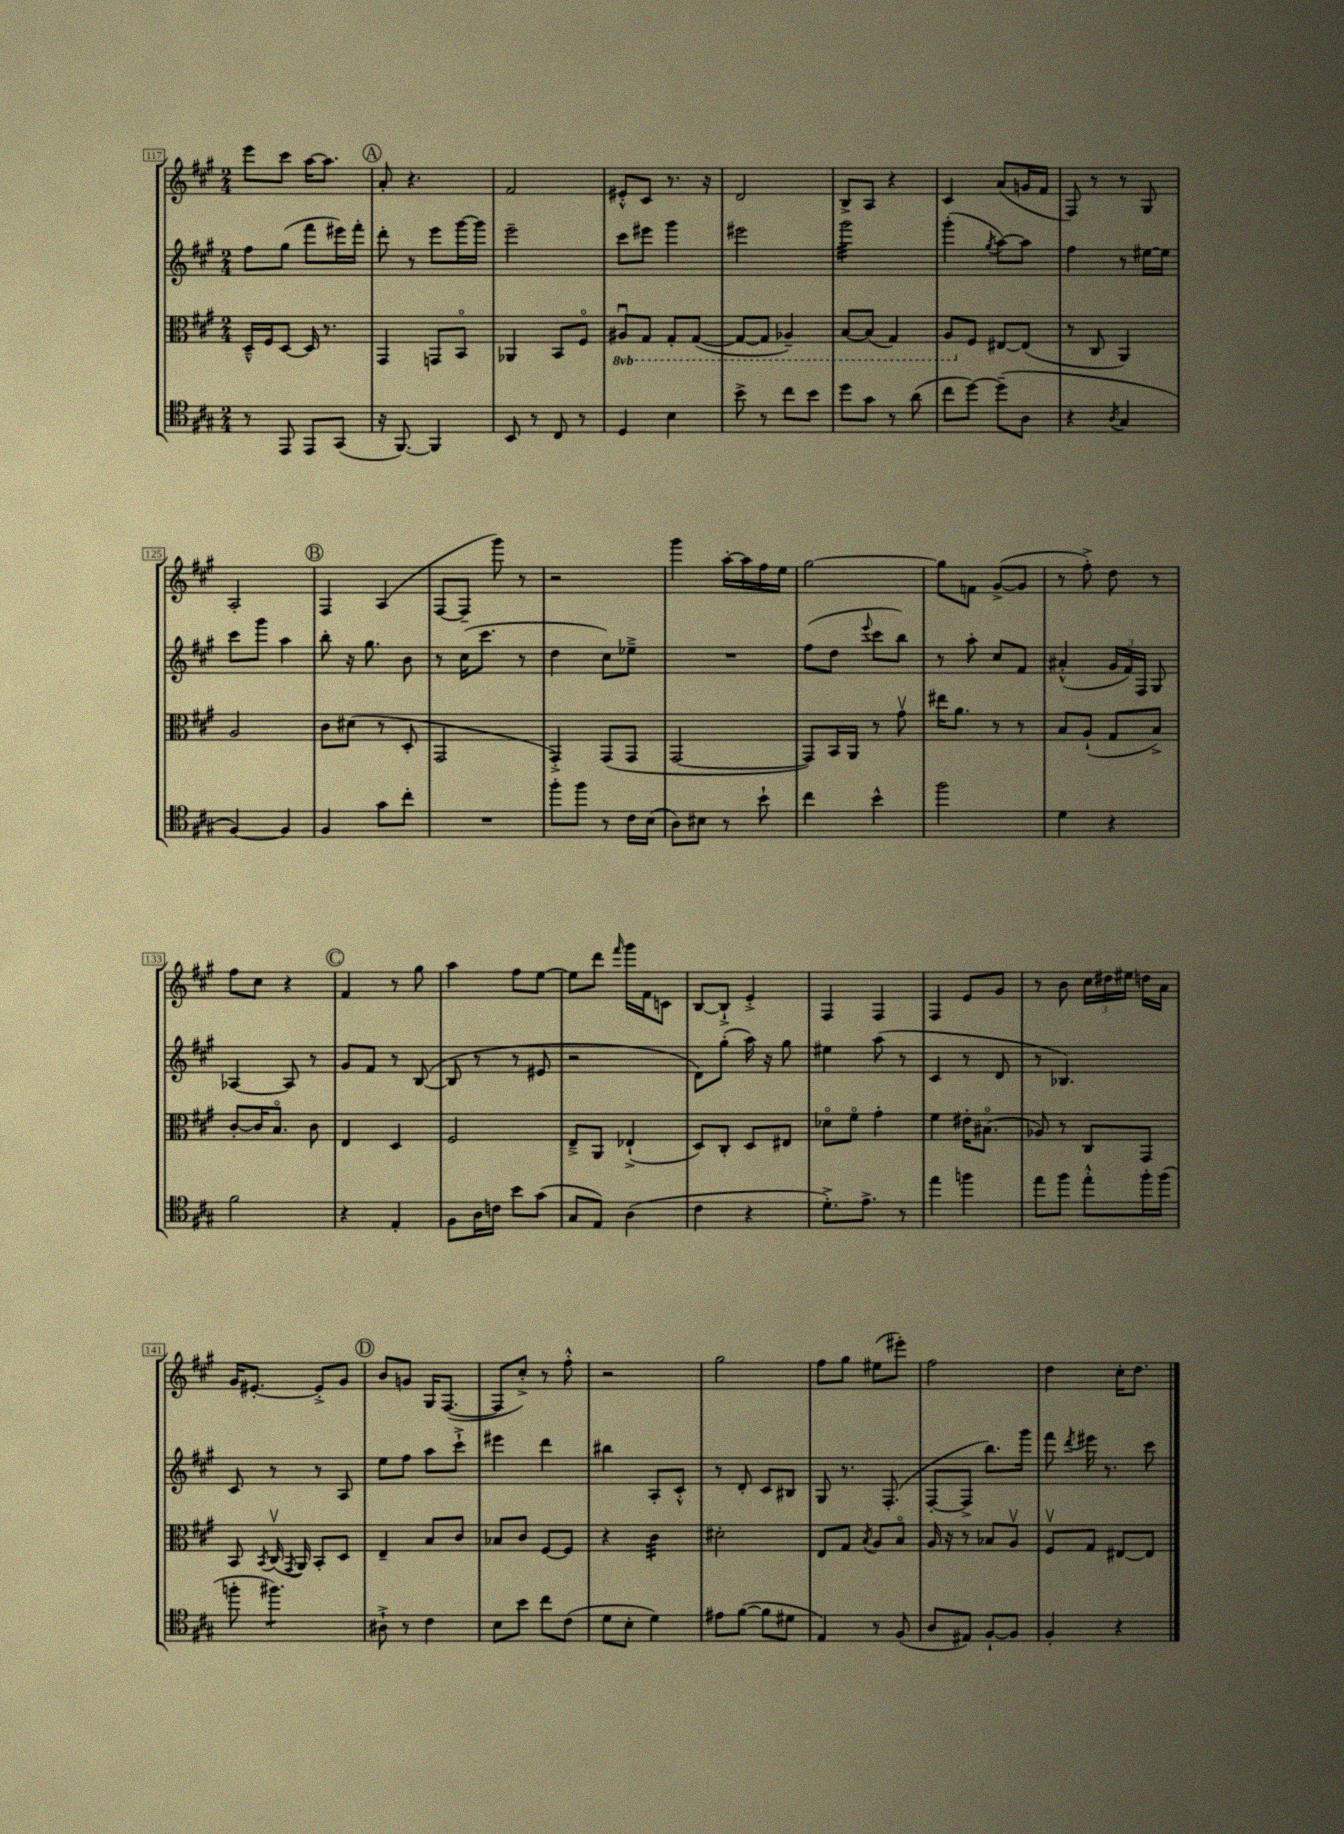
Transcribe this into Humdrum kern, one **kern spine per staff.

**kern	**kern	**kern	**kern
*staff4	*staff3	*staff2	*staff1
*clefC4	*clefC3	*clefG2	*clefG2
*k[f#c#g#]	*k[f#c#g#]	*k[f#c#g#]	*k[f#c#g#]
*M2/4	*M2/4	*M2/4	*M2/4
8r	16D~^^	8ff#	8eee
.	16F#	.	.
8EE	[8D	(8gg#	8ccc#
8EE	16D]	8fff#	[16aa
.	8.r	.	8.aa]
(8GG#	.	16eee#)	.
.	.	16fff#'	.
=	=	=	=
16r	4GG#	8ddd'	8a'
[8.FF#)	.	.	.
.	.	8r	4.r
4FF#]	8GG	8eee	.
.	8BBo	[16ggg#	.
.	.	16ggg#]	.
=	=	=	=
8BB	4AA-	2eee~	2f#
8r	.	.	.
8C#	8BB	.	.
8r	8F#o	.	.
=	=	=	=
4D	8AA#u	8ccc#	8e#'^^
.	8GG#	8eee#	8c#
4B	8GG#'	4ggg#	8.r
.	([8GG#	.	.
.	.	.	16r
=	=	=	=
8b^	8GG#_	2eee#	2d
8r	8GG#]	.	.
8cc#	4AA-~)	.	.
8b	.	.	.
=	=	=	=
8dd	[8BB	2ggg#	8B^
8g#	(8BB]	.	8A
8r	4GG#)	.	4r
(8a	.	.	.
=	=	=	=
8cc#	8AA	(4ggg#'	4c#
[8dd)	8F#	.	.
.	.	8qgg#	.
(8dd~]	[8E#	[8aa)	(8a
8A	(8E#]	8aa]	16g
.	.	.	16f#
=	=	=	=
4r	8r	4ff#	8F#)
.	8C#	.	8r
8qA	.	.	.
4G#	4AA)	8r	8r
.	.	[16ee#	8G#
.	.	16ee#]	.
=	=	=	=
[4F#)	2A	8ccc#	2A'
.	.	8ggg#	.
4F#]	.	4aa	.
=	=	=	=
4F#	8c#	8bb'	4F#
.	(8d#	16r	.
.	.	8.gg#	.
8g#	8r	.	(4A
8cc#'	8D'	8b	.
=	=	=	=
2r	2GG#	8r	[8F#
.	.	(16cc#	8F#~]
.	.	8.ccc#	.
.	.	.	8ggg#)
.	.	8r	8r
=	=	=	=
8ff#'	4GG#'^)	4dd	2r
8ff#	.	.	.
8r	(8GG#	8cc#)	.
16c#	8GG#	8ee-~^	.
(16B	.	.	.
=	=	=	=
8A)	[2GG#	2r	4ggg#
8B#	.	.	.
8r	.	.	[16aa'
.	.	.	16aa]
8b`	.	.	16ff#
.	.	.	16ee
=	=	=	=
4cc#	8GG#])	(8ff#	[2gg#
.	16BB	8dd	.
.	16AA	.	.
.	.	8qqeee	.
4b^^	8r	8ccc#	.
.	8g#v	8bb)	.
=	=	=	=
2ff#	16ee#	8r	8gg#]
.	8.a	.	.
.	.	8aa'	8f
.	8r	8cc#	([8g#^
.	8r	8f#	8g#]
=	=	=	=
4d	8B	(4a#'^^	8r
.	(8A`	.	8ff#'^)
4r	8G#	24g#	8dd
.	.	24f#)	.
.	.	24F#	.
.	8B^)	8G#	8r
=	=	=	=
2f#	[8c#'	[4A-	8ff#
.	16c#]	.	8cc#
.	8.Bo	.	.
.	.	8A-]	4r
.	8c#	8r	.
=	=	=	=
4r	4E	8g#	4f#
.	.	8f#	.
4E'	4D	8r	8r
.	.	([8B	8gg#
=	=	=	=
8F#	2F#	8B]	4aa
16A	.	8r	.
16c	.	.	.
8b	.	8r	8ff#
(8g#	.	8e#	[8ee
=	=	=	=
8G#	8E~^	2r	8ee]
8E)	8AA	.	8ddd
.	.	.	16qqfff#
(4A	(4E-`^	.	16ggg#
.	.	.	16f#
.	.	.	8c
=	=	=	=
4c#	8D)	8d)	[8B
.	8C#'	(8gg#'	8B`^]
4r	8D	16aa)	4e'^
.	.	16r	.
.	8E#	8gg#	.
=	=	=	=
8.d'^)	8d-o	4ee#	4F#
.	8f#o	.	.
8.e^	.	.	.
.	4g#'	(8aa	4F#
8r	.	8r	.
=	=	=	=
4ee	4f#	4c#	4F#
4ff	16e#'	8r	8e
.	(8.B#o	.	.
.	.	8d	8g#
=	=	=	=
8ee	8A-)	8r	8r
8ff#	8r	4.B-)	8b
8ee'^^	8C#	.	24cc#
.	.	.	24dd#
.	.	.	24ee#
16ff#'	8GG#	.	16dd
(16ff#	.	.	16a
=	=	=	=
8ff'	8BB	8c#	16g#
.	.	.	[8.e#'
.	8qBB	.	.
4.ff#)	(16C#v	8r	.
.	8qGG#	.	.
.	16AA)	.	.
.	8BB'	8r	8e#'^]
.	8D	8A	8g#
=	=	=	=
8A#`^	4E~	8ee	8b
8r	.	8ff#	8g
4c#	8B	8aa	16G#
.	.	.	([8.F#
.	8c#	8ccc#`^	.
=	=	=	=
8B	8B-	4eee#	8F#]
8b	8c#	.	8cc#'^)
8cc#	[8F#	4ddd	8r
(8c#	8F#]	.	8ff#'^^
=	=	=	=
8d	4r	4bb#	2r
8B'	.	.	.
4d)	4c#	8A'	.
.	.	8c#'^^	.
=	=	=	=
8e#	2d#'	8r	2gg#
([8f#	.	8d'	.
8f#]	.	8c#	.
8d#	.	8B#	.
=	=	=	=
4E)	8E	8G#	8ff#
.	8G#	8.r	8gg#
.	8qB	.	.
8r	8A	.	(8ee#
.	.	(8.F#'	.
(8F#	8Bo	.	8eee#')
=	=	=	=
8A	16A	[8F#'	2ff#
.	16r	.	.
8E#)	8r	8F#^]	.
[8F#`	8B-	8.bb)	.
8F#]	8Av	.	.
.	.	16ggg#	.
=	=	=	=
4F#'	8F#v	8fff#	4dd
.	.	8qddd	.
.	8G#	16eee#	.
.	.	8.r	.
4r	[8E#	.	16cc#'
.	.	.	8.dd
.	8E#]	8ccc#	.
==	==	==	==
*-	*-	*-	*-
